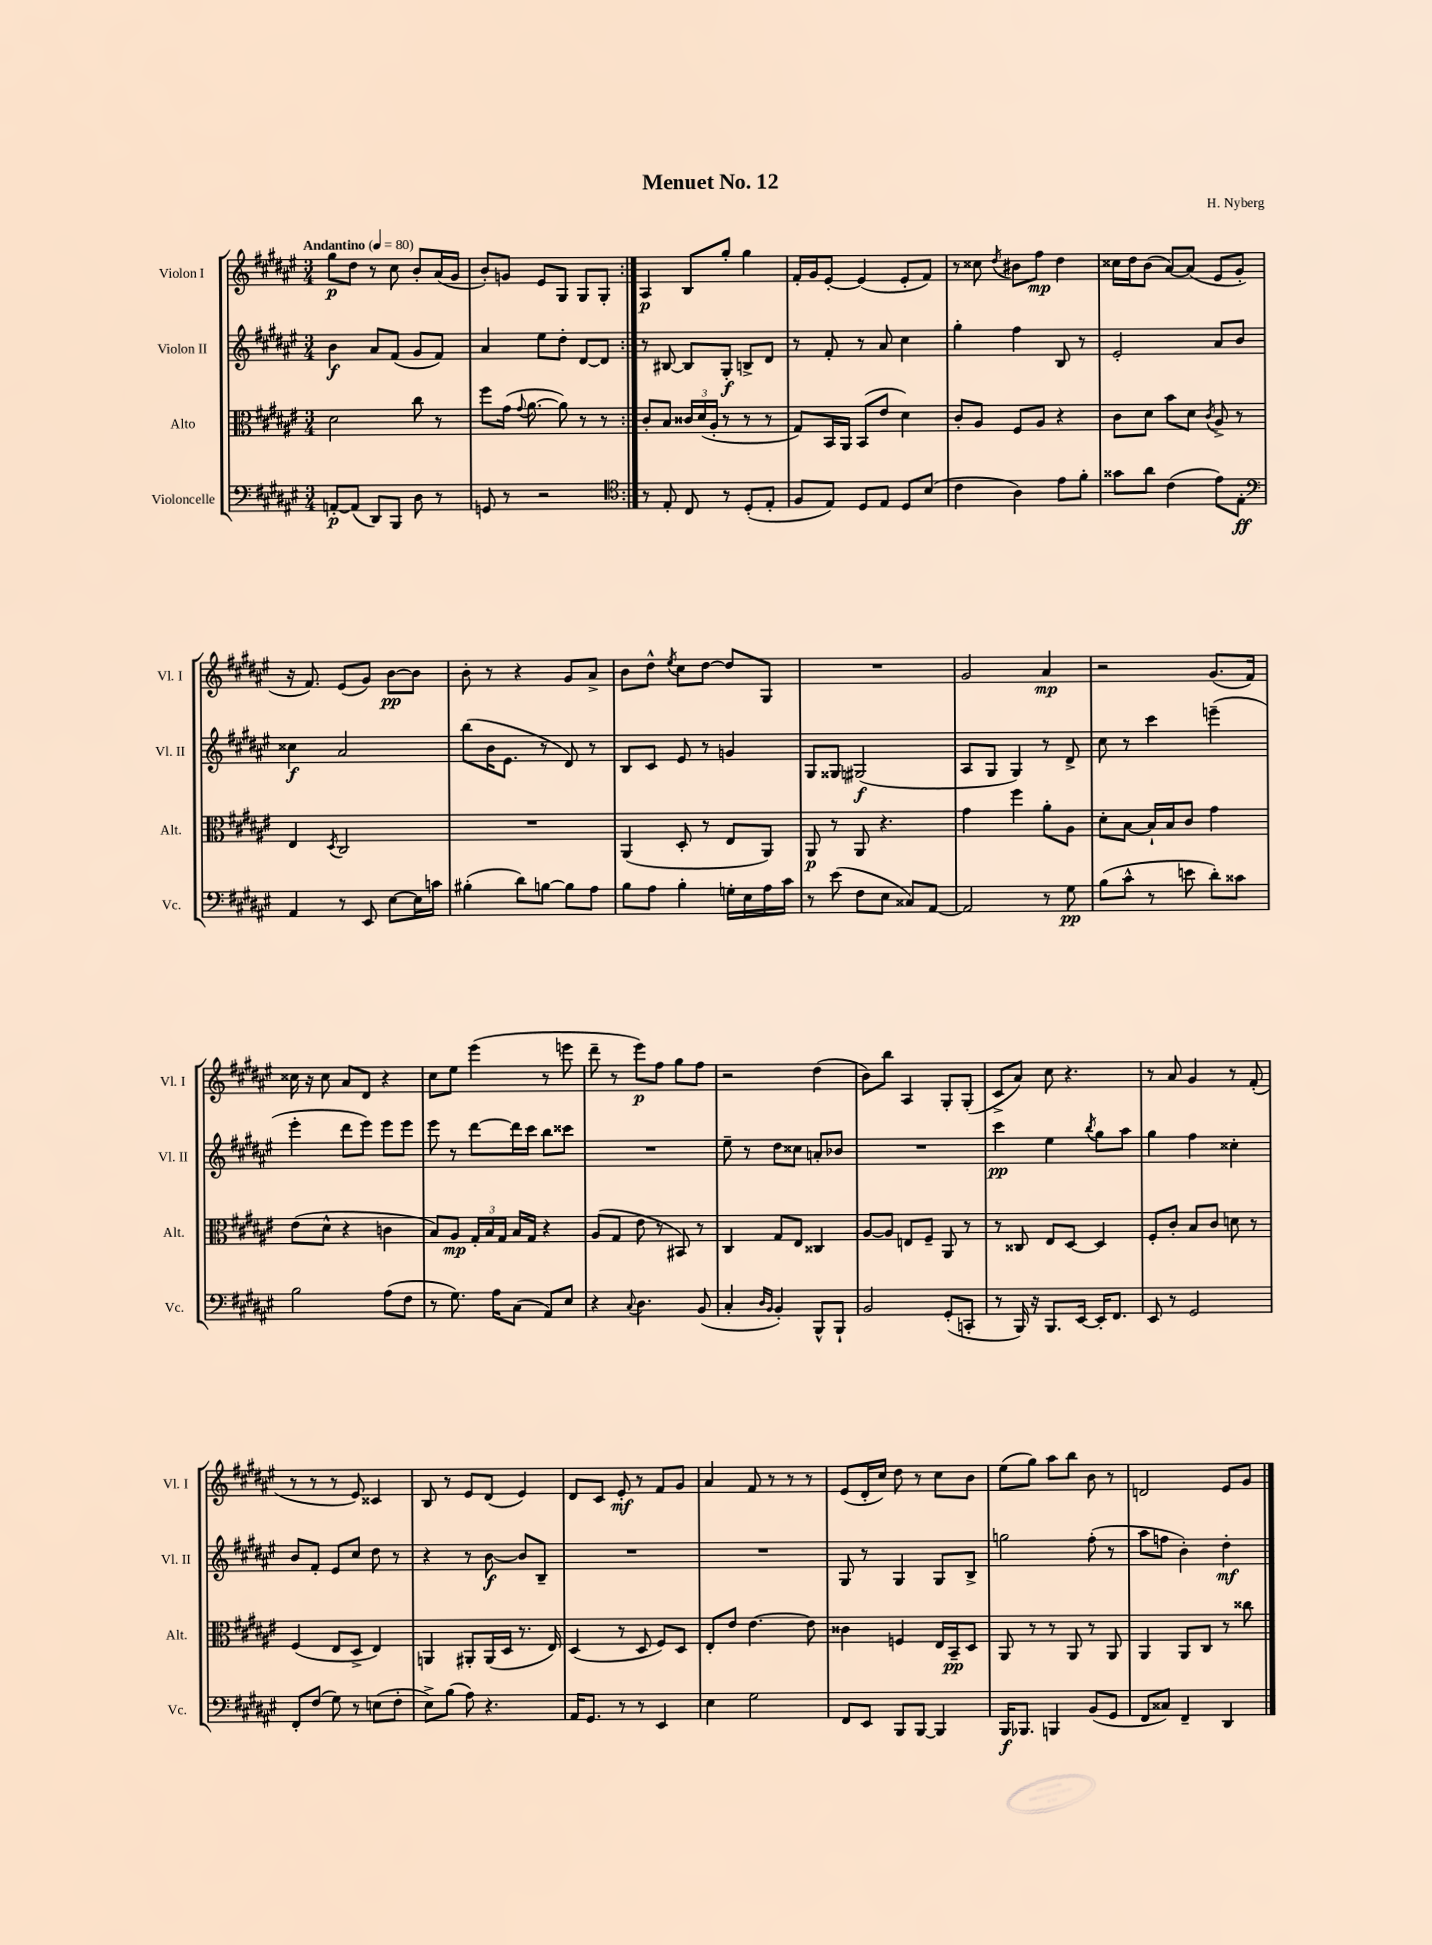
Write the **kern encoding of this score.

**kern	**dynam	**kern	**dynam	**kern	**dynam	**kern	**dynam
*part4	*part4	*part3	*part3	*part2	*part2	*part1	*part1
*staff4	*staff4	*staff3	*staff3	*staff2	*staff2	*staff1	*staff1
*I"Violoncelle	*	*I"Alto	*	*I"Violon II	*	*I"Violon I	*
*I'Vc.	*	*I'Alt.	*	*I'Vl. II	*	*I'Vl. I	*
*clefF4	*	*clefC3	*	*clefG2	*	*clefG2	*
*k[f#c#g#d#a#e#]	*	*k[f#c#g#d#a#e#]	*	*k[f#c#g#d#a#e#]	*	*k[f#c#g#d#a#e#]	*
*M3/4	*	*M3/4	*	*M3/4	*	*M3/4	*
*MM80	*	*MM80	*	*MM80	*	*MM80	*
=1	=1	=1	=1	=1	=1	=1	=1
!	!	!	!	!	!	!LO:TX:a:B:t=Andantino	!
[8AAn'/L	p	2d#\	.	4b\	f	8gg#\L	p
(8AA/J]	.	.	.	.	.	8dd#\J	.
8DD#/L)	.	.	.	8a#/L	.	8r	.
8BBB/J	.	.	.	(8f#/J	.	8cc#\	.
8D#\	.	8cc#\	.	8g#/L	.	8b'/L	.
8r	.	8r	.	8f#/J)	.	(16a#/L	.
.	.	.	.	.	.	16g#/JJ	.
=2	=2	=2	=2	=2	=2	=2	=2
8GGn/	.	8ff#\L	.	4a#/	.	8b'/L)	.
8r	.	(16g#\Jk	.	.	.	8gn/J	.
.	.	8qqg#/	.	.	.	.	.
.	.	[8.a#\	.	.	.	.	.
2r	.	.	.	8ee#\L	.	8e#/L	.
.	.	8a#\])	.	8dd#'\J	.	8G#/J	.
.	.	8r	.	[8d#/L	.	8G#/L	.
.	.	8r	.	8d#/J]	.	8G#'/J	.
=3:|!	=3:|!	=3:|!	=3:|!	=3:|!	=3:|!	=3:|!	=3:|!
*clefC4	*	*	*	*	*	*	*
8r	.	8c#'/L	.	8r	.	4A#/	p
8E#'/	.	8B/J	.	[8B#X/	.	.	.
8C#/	.	24c##X/LL	.	8B#/L]	.	8B/L	.
.	.	(24d#/	.	.	.	.	.
.	.	24A#'/JJ	.	.	.	.	.
8r	.	8r	.	8G#'/J	f	8gg#'/J	.
(8D#'/L	.	8r	.	8Bn^/L	.	4gg#\	.
8E#'/J	.	8r	.	8d#/J	.	.	.
=4	=4	=4	=4	=4	=4	=4	=4
8F#/L	.	8G#/L)	.	8r	.	16f#'/LL	.
.	.	.	.	.	.	16g#/J	.
8E#/J)	.	16BB/L	.	8f#'/	.	[8e#'/J	.
.	.	16AA#/JJ	.	.	.	.	.
8D#/L	.	(8BB/L	.	8r	.	(4e#/]	.
8E#/J	.	8e#/J	.	8a#/	.	.	.
8D#/L	.	4d#\)	.	4cc#\	.	8e#'/L	.
(8B/J	.	.	.	.	.	8f#/J)	.
=5	=5	=5	=5	=5	=5	=5	=5
4c#\	.	8c#'/L	.	4gg#'\	.	8r	.
.	.	8A#/J	.	.	.	8cc##X\	.
.	.	.	.	.	.	8qdd#/	.
4A#\)	.	8F#/L	.	4ff#\	.	8b#X\L	.
.	.	8A#/J	.	.	.	8ff#\J	mp
8e#\L	.	4r	.	8B/	.	4dd#\	.
8f#'\J	.	.	.	8r	.	.	.
=6	=6	=6	=6	=6	=6	=6	=6
8g##X\L	.	8c#\L	.	2e#'/	.	16cc##X\LL	.
.	.	.	.	.	.	16dd#\J	.
8a#\J	.	8d#\J	.	.	.	(8b\J	.
(4c#\	.	8b\L	.	.	.	[8a#/L)	.
.	.	8d#\J	.	.	.	(8a#/J]	.
.	.	8qc#/	.	.	.	.	.
8e#\L)	.	8A#^/	.	8a#/L	.	8e#/L	.
8E#'\J	ff	8r	.	8b/J	.	8g#'/J	.
!!LO:LB:g=z
=7	=7	=7	=7	=7	=7	=7	=7
*clefF4	*	*	*	*	*	*	*
4AA#/	.	4E#/	.	4cc##X\	f	16r	.
.	.	.	.	.	.	8.f#/)	.
.	.	8qD#/	.	.	.	.	.
8r	.	2C#/	.	2a#/	.	(8e#/L	.
8EE#/	.	.	.	.	.	8g#/J)	.
[8E#\L	.	.	.	.	.	[8b\L	pp
16E#\L]	.	.	.	.	.	8b\J]	.
16cn\JJ	.	.	.	.	.	.	.
=8	=8	=8	=8	=8	=8	=8	=8
(4B#X'\	.	2.r	.	(8bb\L	.	8b'\	.
.	.	.	.	16b\K	.	8r	.
.	.	.	.	8.e#\J	.	.	.
8d#\L)	.	.	.	.	.	4r	.
[8Bn\J	.	.	.	8r	.	.	.
8B\L]	.	.	.	8d#/)	.	8g#/L	.
8A#\J	.	.	.	8r	.	8a#^/J	.
=9	=9	=9	=9	=9	=9	=9	=9
8B\L	.	(4AA#/	.	8B/L	.	8b\L	.
8A#\J	.	.	.	8c#/J	.	8dd#^^\J	.
.	.	.	.	.	.	8qee#/	.
4B'\	.	8D#'/	.	8e#/	.	8cc#\L	.
.	.	8r	.	8r	.	[8dd#\J	.
16Gn'\LL	.	8E#/L	.	4gn/	.	8dd#/L]	.
16E#\	.	.	.	.	.	.	.
16A#\	.	8AA#/J)	.	.	.	8G#/J	.
16c#\JJ	.	.	.	.	.	.	.
=10	=10	=10	=10	=10	=10	=10	=10
8r	.	8AA#/	p	8G#/L	.	2.r	.
(8e#\	.	8r	.	8G##X/J	.	.	.
8F#\L	.	8AA#/	.	(2G#X/	f	.	.
8E#\J	.	4.r	.	.	.	.	.
8C##X/L)	.	.	.	.	.	.	.
[8AA#/J	.	.	.	.	.	.	.
=11	=11	=11	=11	=11	=11	=11	=11
2AA#/]	.	4g#\	.	8A#/L	.	2g#/	.
.	.	.	.	8G#/J	.	.	.
.	.	4ff#\	.	4G#/)	.	.	.
8r	.	8a#'\L	.	8r	.	4a#/	mp
8G#\	pp	8A#\J	.	8d#^/	.	.	.
=12	=12	=12	=12	=12	=12	=12	=12
(8B\L	.	8d#'\L	.	8cc#\	.	2r	.
8c#^^\J	.	[8B\J	.	8r	.	.	.
8r	.	16B`/LL]	.	4ccc#\	.	.	.
.	.	16B/J	.	.	.	.	.
8en\	.	8c#/J	.	.	.	.	.
8d#'\L)	.	4g#\	.	(4eeen~\	.	(8.g#/L	.
8c##X\J	.	.	.	.	.	.	.
.	.	.	.	.	.	16f#/Jk)	.
!!LO:LB:g=z
=13	=13	=13	=13	=13	=13	=13	=13
2B\	.	(8e#\L	.	4eee#'\	.	16cc##X\	.
.	.	.	.	.	.	16r	.
.	.	8d#^^\J	.	.	.	8cc##\	.
.	.	4r	.	8ddd#\L	.	8a#/L	.
.	.	.	.	8eee#\J)	.	8d#/J	.
(8A#\L	.	4cn\	.	8eee#\L	.	4r	.
8F#\J	.	.	.	8eee#\J	.	.	.
=14	=14	=14	=14	=14	=14	=14	=14
8r	.	8B/L)	.	8eee#\	.	8cc#\L	.
8.G#\)	.	8A#/J	mp	8r	.	8ee#\J	.
.	.	24G#'/LL	.	[8ddd#\L	.	(4eee#\	.
.	.	24B/	.	.	.	.	.
16A#\KL	.	.	.	.	.	.	.
.	.	24G#/JJ	.	.	.	.	.
(8C#\J	.	16B/LL	.	16ddd#\L]	.	.	.
.	.	16G#/JJ	.	16ccc#\JJ	.	.	.
8AA#/L)	.	4r	.	8bb\L	.	8r	.
8E#/J	.	.	.	8ccc##X\J	.	8eeen\	.
=15	=15	=15	=15	=15	=15	=15	=15
4r	.	(8A#/L	.	2.r	.	8ddd#~\	.
.	.	8G#/J	.	.	.	8r	.
8qqC#/	.	.	.	.	.	.	.
4.D#\	.	8e#\	.	.	.	8eee#\L)	p
.	.	8r	.	.	.	8ff#\J	.
.	.	8BB#X/)	.	.	.	8gg#\L	.
(8BB/	.	8r	.	.	.	8ff#\J	.
=16	=16	=16	=16	=16	=16	=16	=16
4C#'/	.	4C#/	.	8ee#~\	.	2r	.
.	.	.	.	8r	.	.	.
16qqD#/LL	.	.	.	.	.	.	.
16qqBB/JJ	.	.	.	.	.	.	.
4BB'/)	.	8G#/L	.	8dd#\L	.	.	.
.	.	8E#/J	.	8cc##X\J	.	.	.
8BBB^^/L	.	4C##X/	.	8an'/L	.	(4dd#\	.
8BBB`/J	.	.	.	8b-X/J	.	.	.
=17	=17	=17	=17	=17	=17	=17	=17
2BB/	.	[8A#/L	.	2.r	.	8b\L)	.
.	.	8A#/J]	.	.	.	8bb\J	.
.	.	8En/L	.	.	.	4A#/	.
.	.	8F#~/J	.	.	.	.	.
(8GG#'/L	.	8AA#/	.	.	.	8G#'/L	.
8CCn'/J	.	8r	.	.	.	(8G#'/J	.
=18	=18	=18	=18	=18	=18	=18	=18
8r	.	8r	.	4ccc#\	pp	8c#^/L	.
16BBB/)	.	8C##X/	.	.	.	8a#/J)	.
16r	.	.	.	.	.	.	.
8.BBB/L	.	8E#/L	.	4ee#\	.	8cc#\	.
.	.	[8D#/J	.	.	.	4.r	.
[16EE#/Jk	.	.	.	.	.	.	.
.	.	.	.	8qbb/	.	.	.
16EE#'/KL]	.	4D#/]	.	8gg#\L	.	.	.
8.FF#/J	.	.	.	.	.	.	.
.	.	.	.	8aa#\J	.	.	.
=19	=19	=19	=19	=19	=19	=19	=19
8EE#/	.	8F#'/L	.	4gg#\	.	8r	.
8r	.	8c#'/J	.	.	.	8a#/	.
2GG#/	.	8B/L	.	4ff#\	.	4g#/	.
.	.	8c#/J	.	.	.	.	.
.	.	8dn\	.	4cc##X'\	.	8r	.
.	.	8r	.	.	.	(8f#'/	.
!!LO:LB:g=z
=20	=20	=20	=20	=20	=20	=20	=20
8FF#'/L	.	(4F#/	.	8b/L	.	8r	.
(8F#/J	.	.	.	8f#'/J	.	8r	.
8G#\)	.	8E#/L	.	8e#/L	.	8r	.
8r	.	8D#^/J	.	8cc#/J	.	8e#/)	.
(8En\L	.	4E#/)	.	8dd#\	.	4c##X/	.
8F#'\J	.	.	.	8r	.	.	.
=21	=21	=21	=21	=21	=21	=21	=21
8E#^\L)	.	4AAn/	.	4r	.	8B/	.
(8B\J	.	.	.	.	.	8r	.
8A#\)	.	8AA#X'/L	.	8r	.	8e#/L	.
4.r	.	(16AA#/L	.	[8b\	f	(8d#/J	.
.	.	16D#/JJ	.	.	.	.	.
.	.	8.r	.	8b/L]	.	4e#/)	.
.	.	.	.	8B~/J	.	.	.
.	.	16E#/)	.	.	.	.	.
=22	=22	=22	=22	=22	=22	=22	=22
16AA#/KL	.	(4D#/	.	2.r	.	8d#/L	.
8.GG#/J	.	.	.	.	.	.	.
.	.	.	.	.	.	8c#/J	.
8r	.	8r	.	.	.	8e#'/	mf
8r	.	8D#/	.	.	.	8r	.
4EE#/	.	8F#/L)	.	.	.	8f#/L	.
.	.	8D#/J	.	.	.	8g#/J	.
=23	=23	=23	=23	=23	=23	=23	=23
4E#\	.	8E#'/L	.	2.r	.	4a#/	.
.	.	8e#/J	.	.	.	.	.
2G#\	.	[4.e#\	.	.	.	8f#/	.
.	.	.	.	.	.	8r	.
.	.	.	.	.	.	8r	.
.	.	8e#\]	.	.	.	8r	.
=24	=24	=24	=24	=24	=24	=24	=24
8FF#/L	.	4c##X\	.	8G#/	.	(8e#/L	.
8EE#/J	.	.	.	8r	.	16d#'/L	.
.	.	.	.	.	.	16cc#/JJ)	.
8BBB/L	.	4Fn/	.	4G#/	.	8dd#\	.
[8BBB/J	.	.	.	.	.	8r	.
4BBB/]	.	16E#/LL	.	8G#/L	.	8cc#\L	.
.	.	16BB~/J	pp	.	.	.	.
.	.	8D#/J	.	8B^/J	.	8b\J	.
=25	=25	=25	=25	=25	=25	=25	=25
16BBB/KL	f	8AA#/	.	2ggn\	.	(8ee#\L	.
8.BBB-X/J	.	.	.	.	.	.	.
.	.	8r	.	.	.	8gg#\J)	.
4BBBn/	.	8r	.	.	.	8aa#\L	.
.	.	8AA#/	.	.	.	8bb\J	.
(8BB/L	.	8r	.	(8ff#'\	.	8b\	.
8GG#/J	.	8AA#/	.	8r	.	8r	.
=26	=26	=26	=26	=26	=26	=26	=26
8FF#/L	.	4AA#/	.	8aa#\L	.	2dn/	.
8C##X/J)	.	.	.	8ffn\J	.	.	.
4FF#~/	.	8AA#/L	.	4b'\)	.	.	.
.	.	8C#/J	.	.	.	.	.
4DD#/	.	8r	.	4dd#'\	mf	8e#/L	.
.	.	8cc##X\	.	.	.	8g#/J	.
==	==	==	==	==	==	==	==
*-	*-	*-	*-	*-	*-	*-	*-
